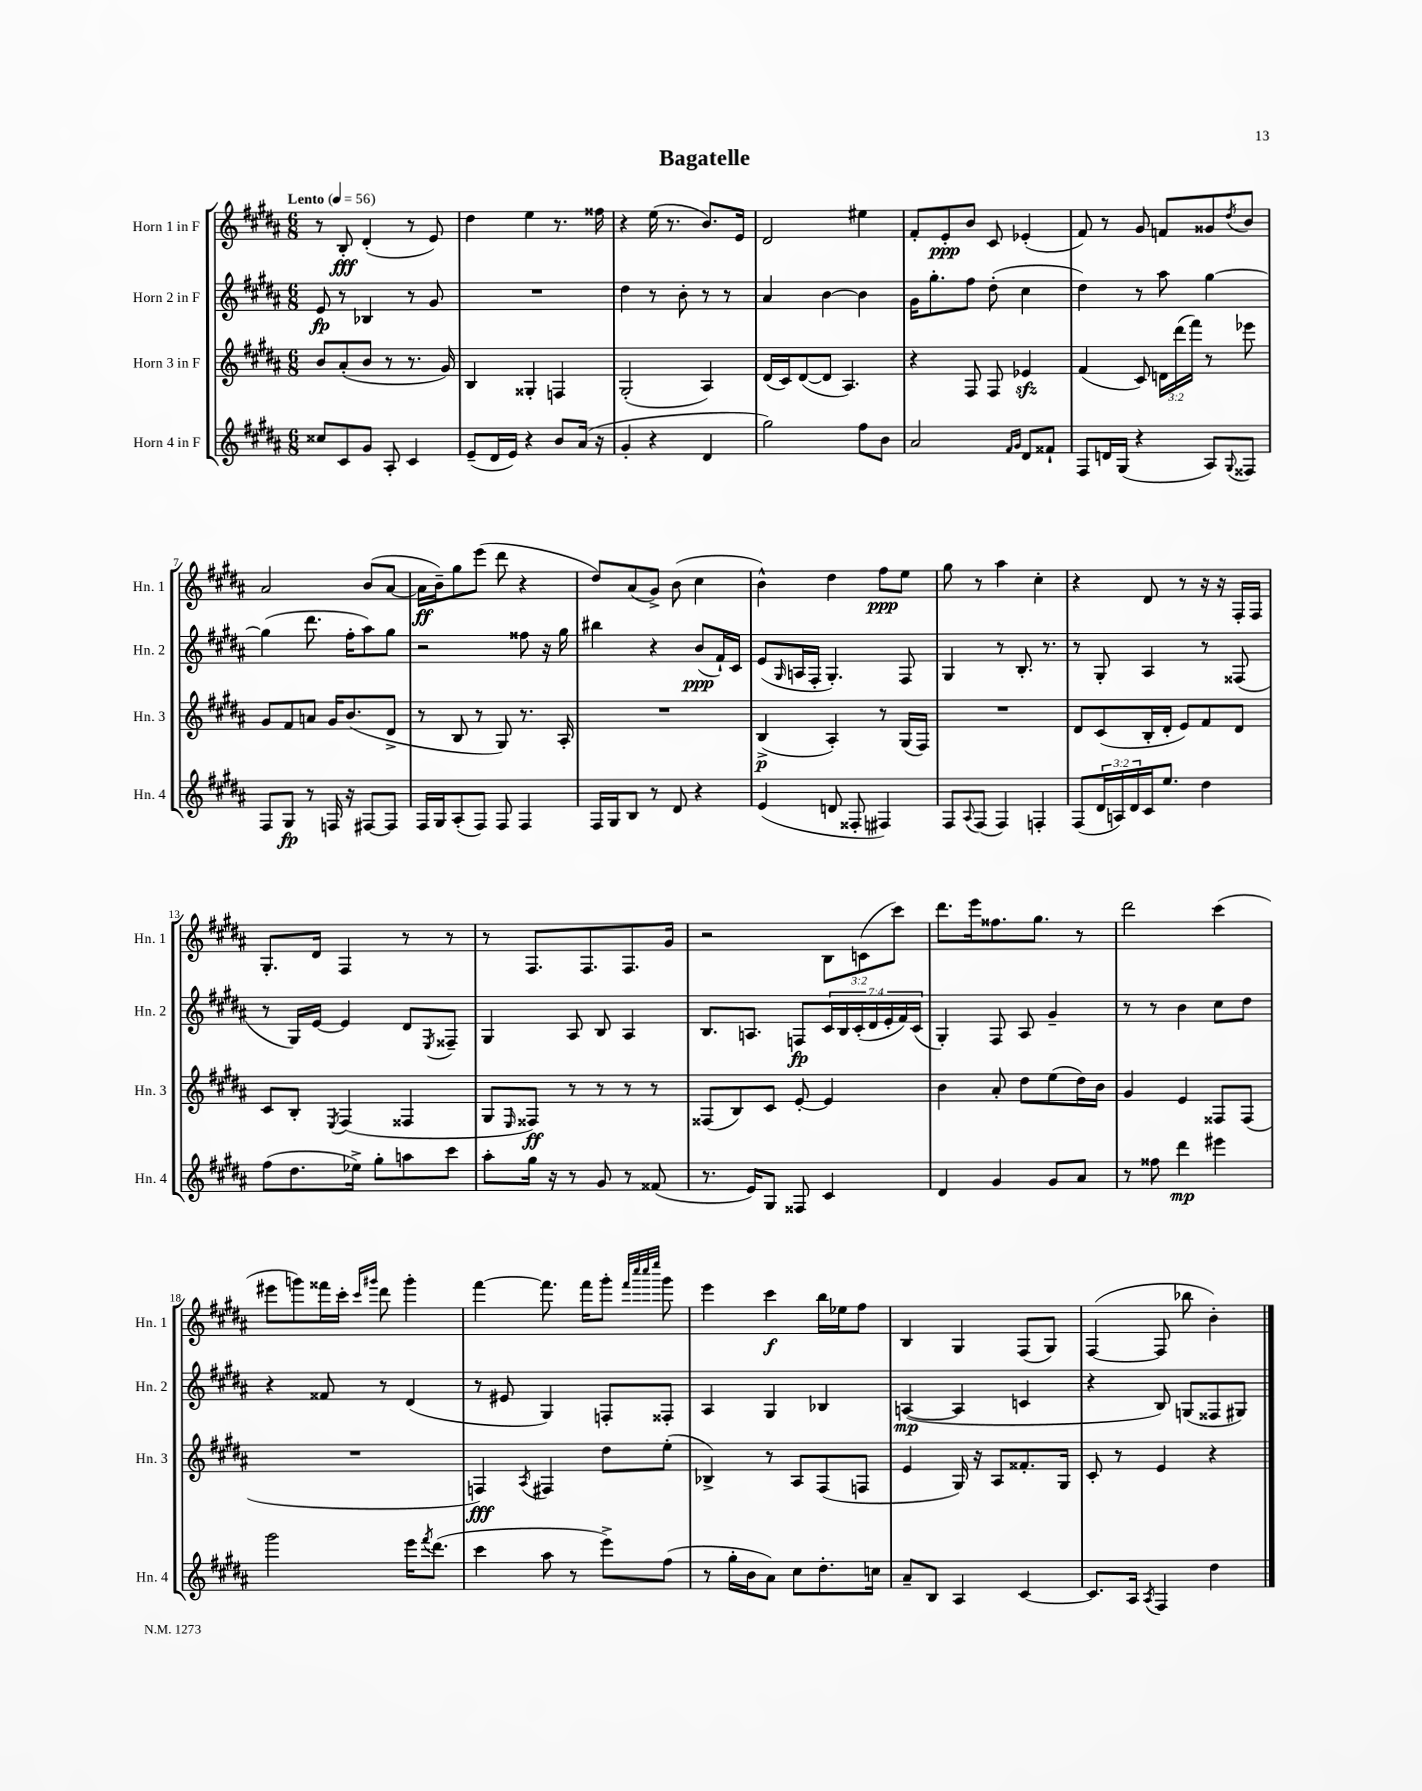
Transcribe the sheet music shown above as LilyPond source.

\header { title = "Bagatelle" }
<<
\new StaffGroup <<
\new Staff = "s0" \with { instrumentName = "Horn 1 in F" shortInstrumentName = "Hn. 1" } {
    \clef treble \key b \major \numericTimeSignature \time 6/8 \override Staff.TupletNumber.text = #tuplet-number::calc-fraction-text \tempo "Lento" 4 = 56
    r8 b8-.\fff dis'4-.( r8 e'8) |
    dis''4 e''4 r8. fisis''16 |
    r4 e''16( r8. b'8.) e'16 |
    dis'2 eis''4 |
    fis'8-. e'8-.\ppp b'8 cis'8 ees'4-.( |
    fis'8) r8 gis'8 f'8 gisis'8 \acciaccatura { dis''8 } b'8 |
    ais'2 b'8( ais'8~ |
    ais'16\ff b'16--) gis''8 e'''8( dis'''8 r4 |
    dis''8) ais'8( gis'8->) b'8( cis''4 |
    b'4-^) dis''4 fis''8\ppp e''8 |
    gis''8 r8 ais''4 cis''4-. |
    r4 dis'8 r8 r16 r16 fis16-. fis16 |
    gis8.-. dis'16 fis4 r8 r8 |
    r8 fis8. fis8. fis8. gis'16 |
    r2 \tuplet 3/2 { b8 c'8( cis'''8) } |
    dis'''8. e'''16 fisis''8. gis''8. r8 |
    dis'''2 cis'''4( |
    eis'''8 g'''8) fisis'''16 cis'''16-. \grace { cis'''16 gis'''16 } dis'''8 gis'''4-. |
    fis'''4~ fis'''8. fis'''16 gis'''8-. \grace { fis'''32 cis''''32 cis''''32 e''''32 } gis'''8 |
    e'''4 cis'''4\f b''16 ees''16 fis''8 |
    b4 gis4 fis8( gis8) |
    fis4~( fis8 bes''8 b'4-.) \bar "|." |
}
\new Staff = "s1" \with { instrumentName = "Horn 2 in F" shortInstrumentName = "Hn. 2" } {
    \clef treble \key b \major \numericTimeSignature \time 6/8 \override Staff.TupletNumber.text = #tuplet-number::calc-fraction-text
    e'8\fp r8 bes4 r8 gis'8 |
    R2. |
    dis''4 r8 b'8-. r8 r8 |
    ais'4 b'4~ b'4 |
    gis'16 gis''8.-. fis''8 dis''8-.( cis''4 |
    dis''4) r8 ais''8 gis''4~ |
    gis''4( dis'''8. fis''16-. ais''8) gis''8 |
    r2 fisis''8 r16 gis''16 |
    bis''4 r4 b'8\ppp( fis'16-!) cis'16 |
    e'8( \grace { gis16 } a16 fis16-. gis4.-.) fis8 |
    gis4 r8 b8.-. r8. |
    r8 gis8-. ais4 r8 fisis8( |
    r8 gis16) e'16~ e'4 dis'8 \acciaccatura { e8 } fisis8-- |
    gis4 ais8 b8 ais4 |
    b8. a8. f8\fp \tuplet 7/4 { cis'16 b16 cis'16-.( dis'16 e'16-. fis'16) cis'16( } |
    gis4-.) fis8 ais8 gis'4-- |
    r8 r8 b'4 cis''8 dis''8 |
    r4 fisis'8 r8 dis'4( |
    r8 eis'8 gis4) f8-. fisis8-. |
    ais4 gis4 bes4 |
    a4~\mp( a4 c'4 |
    r4 b8) g8( fisis8 gis8) \bar "|." |
}
\new Staff = "s2" \with { instrumentName = "Horn 3 in F" shortInstrumentName = "Hn. 3" } {
    \clef treble \key b \major \numericTimeSignature \time 6/8 \override Staff.TupletNumber.text = #tuplet-number::calc-fraction-text
    b'8 ais'8-.( b'8 r8 r8. gis'16) |
    b4 gisis4-. f4 |
    gis2-.( ais4) |
    dis'16( cis'16) dis'8~( dis'8 ais4.) |
    r4 fis8 fis8 ees'4\sfz |
    fis'4( cis'8) \tuplet 3/2 { d'16 dis'''16( fis'''16) } r8 ees'''8 |
    gis'8 fis'8 a'8 gis'16 b'8.( dis'8-> |
    r8 b8 r8 gis8) r8. ais16-. |
    R2. |
    b4->\p( ais4-.) r8 gis16( fis16) |
    R2. |
    dis'8 cis'8( b16-. dis'16-. e'8) fis'8 dis'8 |
    cis'8 b8-. \acciaccatura { e8 } fis4( fisis4 |
    gis8 \grace { e16 } fisis8\ff) r8 r8 r8 r8 |
    fisis8( b8) cis'8 e'8~-. e'4 |
    b'4 ais'8-. dis''8 e''8( dis''16) b'16 |
    gis'4 e'4 fisis8 fisis8( |
    R2. |
    f4\fff) \acciaccatura { ais8 } fis4 dis''8 e''8-.( |
    bes4->) r8 ais8 fis8( f8 |
    e'4 gis16) r16 ais8 fisis'8.-. gis16 |
    cis'8-. r8 e'4 r4 \bar "|." |
}
\new Staff = "s3" \with { instrumentName = "Horn 4 in F" shortInstrumentName = "Hn. 4" } {
    \clef treble \key b \major \numericTimeSignature \time 6/8 \override Staff.TupletNumber.text = #tuplet-number::calc-fraction-text
    cisis''8 cis'8 gis'8 ais8-. cis'4 |
    e'8--( dis'16 e'16) r4 b'8 ais'16( r16 |
    gis'4-. r4 dis'4 |
    gis''2) fis''8 b'8 |
    ais'2 \grace { fis'16 gis'16 } dis'8 fisis'8-! |
    fis8 d'16 gis16( r4 ais8) \appoggiatura { gis8 } fisis8 |
    fis8 gis8\fp r8 f16 r16 fis8~ fis8 |
    fis16 gis16 ais8-.( fis8) fis8 fis4 |
    fis16 gis16 b8 r8 dis'8 r4 |
    e'4( d'8 fisis8-. fis4) |
    fis8 \appoggiatura { ais8 } fis8( fis4) f4-. |
    fis8( \tuplet 3/2 { dis'16 a16) dis'16 } cis'16 e''8. dis''4 |
    fis''8( dis''8. ees''16->) gis''8-. a''8 cis'''8 |
    ais''8-. gis''16 r16 r8 gis'8 r8 fisis'8( |
    r8. e'16) gis8 fisis8 cis'4 |
    dis'4 gis'4 gis'8 ais'8 |
    r8 fisis''8 dis'''4\mp eis'''4 |
    gis'''2 e'''16 \acciaccatura { fis'''8 } dis'''8.( |
    cis'''4 ais''8 r8 e'''8->) fis''8( |
    r8 gis''16-. b'16 ais'8) cis''8 dis''8.-. c''16 |
    ais'8-- b8 ais4 cis'4~ |
    cis'8. ais16 \acciaccatura { ais8 } fis4 dis''4 \bar "|." |
}
>>
>>
